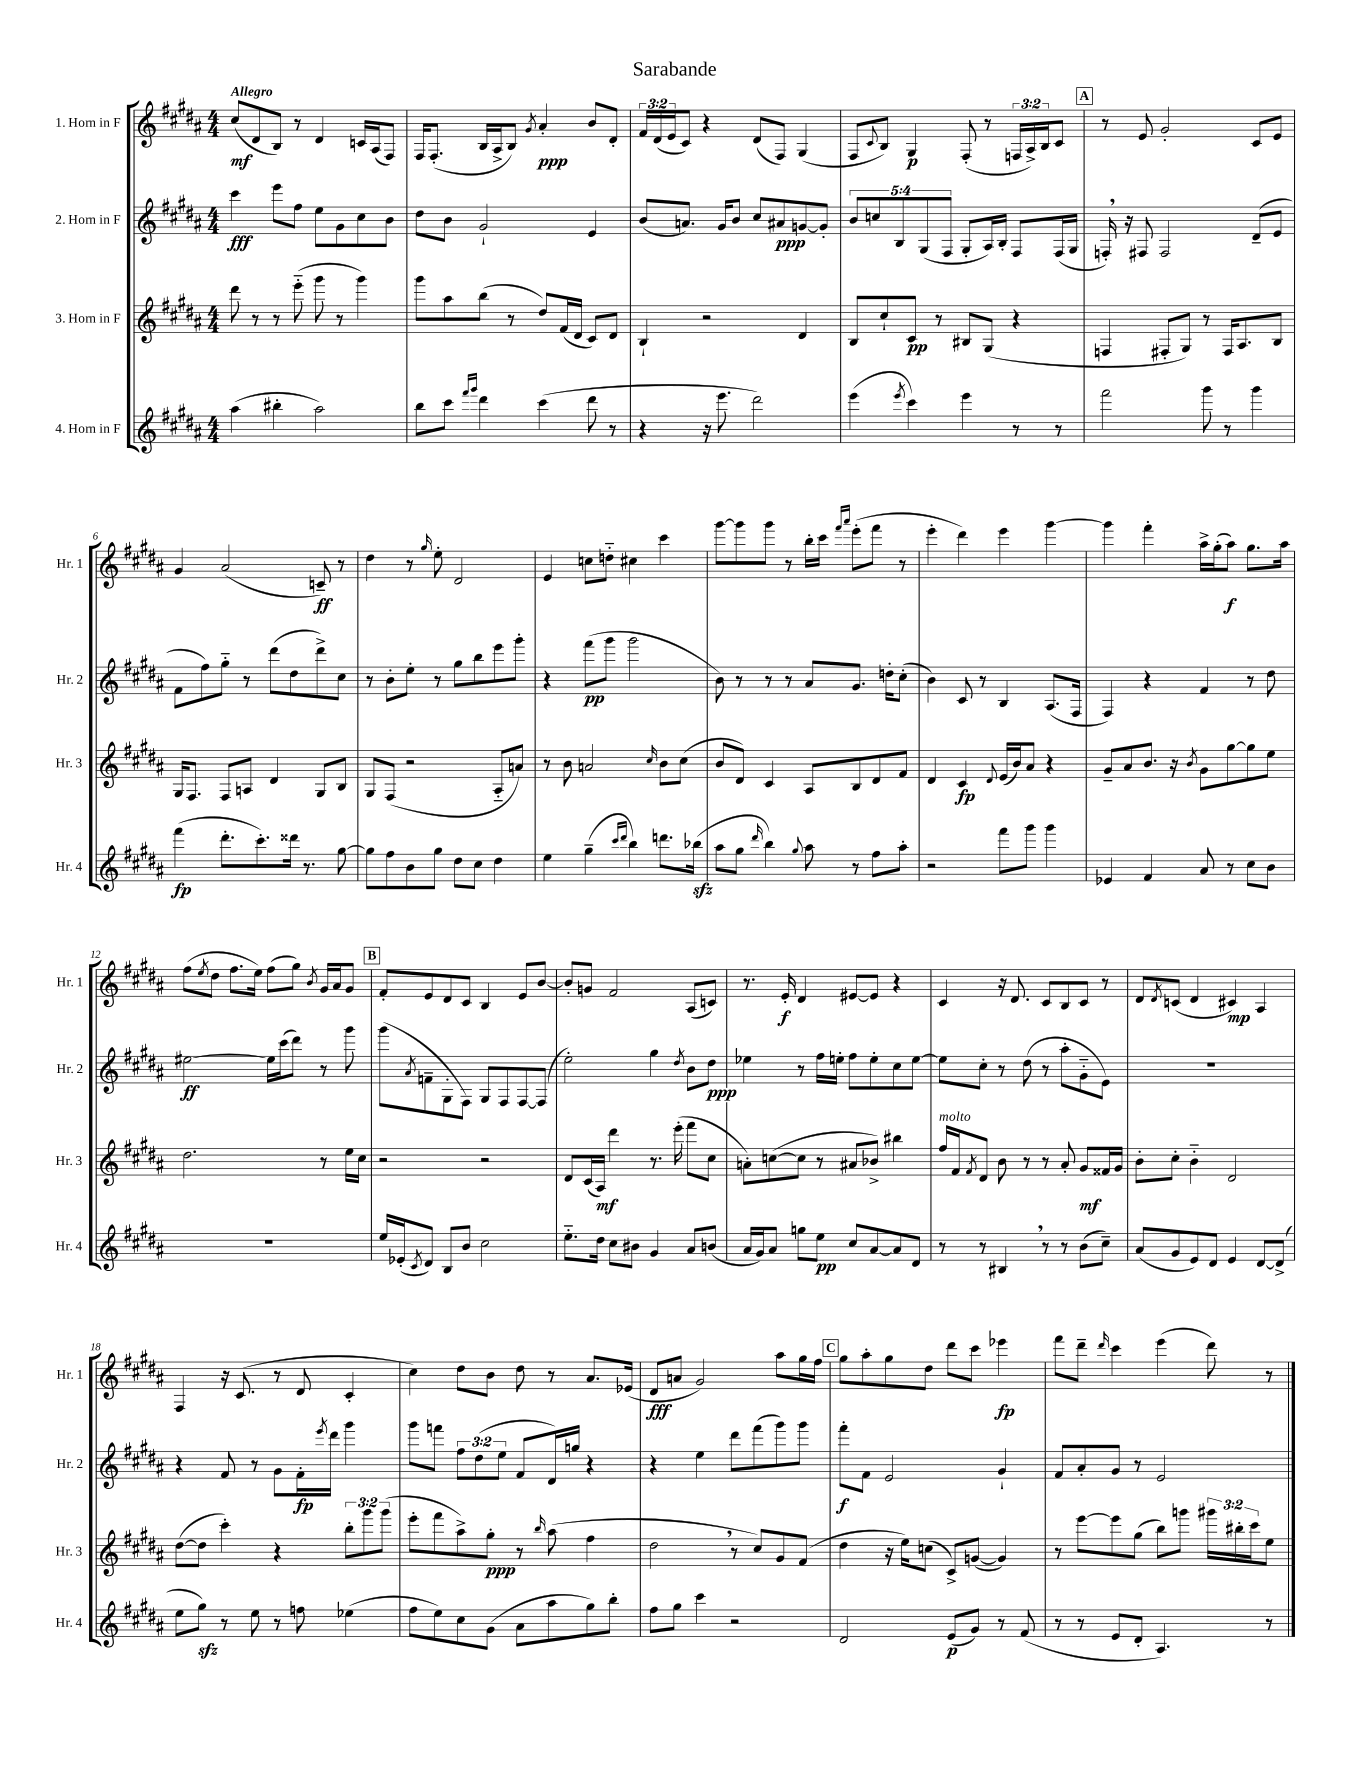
\header { title = "Sarabande" }
<<
\new StaffGroup <<
\new Staff = "s0" \with { instrumentName = "1. Horn in F" shortInstrumentName = "Hr. 1" } {
    \clef treble \key b \major \numericTimeSignature \time 4/4 \override Staff.TupletNumber.text = #tuplet-number::calc-fraction-text \tempo "Allegro"
    cis''8\mf( dis'8 b8) r8 dis'4 c'16 ais16( fis8) |
    fis16 fis8.-.( b16 ais16-> b8) \acciaccatura { gis'8 } ais'4-.\ppp b'8 dis'8-. |
    \tuplet 3/2 { fis'16 dis'16( e'16 } cis'8) r4 dis'8( fis8) gis4( |
    fis8 \appoggiatura { cis'8 } b8) gis4\p fis8-.( r8 \tuplet 3/2 { f16 ais16->) b16 } cis'8 |
    \mark \markup { \box "A" } r8 e'8 gis'2-. cis'8 e'8 |
    gis'4 ais'2( c'8--\ff) r8 |
    dis''4 r8 \grace { gis''16 } e''8-. dis'2 |
    e'4 c''8 d''8-_ cis''4 cis'''4 |
    gis'''8~ gis'''8 gis'''8 r8 b''16-. cis'''16 \grace { fis'''16 ais'''16 } e'''8-.( fis'''8 r8 |
    e'''4-. dis'''4) e'''4 gis'''4~ |
    gis'''4 fis'''4-. ais''16-> gis''16-.( ais''8\f) gis''8. ais''16 |
    fis''8( \acciaccatura { e''8 } dis''8 fis''8. e''16) fis''8( gis''8) \acciaccatura { b'8 } gis'16 ais'16 gis'8 |
    \mark \markup { \box "B" } fis'8-. e'8 dis'8 cis'8 b4 e'8 b'8~ |
    b'8-. g'8 fis'2 ais8( c'8) |
    r8. e'16-.\f dis'4 eis'8~ eis'8 r4 |
    cis'4 r16 dis'8. cis'8 b8 cis'8 r8 |
    dis'8 \acciaccatura { dis'8 } c'8( dis'4 cis'4\mp) ais4 |
    fis4 r16 cis'8.( r8 dis'8 cis'4-. |
    cis''4) dis''8 b'8 dis''8 r8 ais'8. ees'16( |
    dis'8\fff a'8 gis'2) ais''8 gis''16 fis''16 |
    \mark \markup { \box "C" } gis''8 ais''8-. gis''8 dis''8 dis'''8 cis'''8 ees'''4\fp |
    fis'''8 dis'''8-- \grace { dis'''16 } cis'''4 e'''4( dis'''8) r8 \bar "|." |
}
\new Staff = "s1" \with { instrumentName = "2. Horn in F" shortInstrumentName = "Hr. 2" } {
    \clef treble \key b \major \numericTimeSignature \time 4/4 \override Staff.TupletNumber.text = #tuplet-number::calc-fraction-text
    cis'''4\fff e'''8 fis''8 e''8 gis'8 cis''8 b'8 |
    dis''8 b'8 gis'2-! e'4 |
    b'8( a'8.) gis'16 b'8 cis''8 ais'8\ppp g'8~ g'8-. |
    \tuplet 5/4 { b'8 c''8 b8 gis8( fis8 } gis8-. ais16) b16-. fis8 fis16( gis16 |
    \mark \markup { \box "A" } f16-.) \breathe r16 fis8 fis2 dis'8--( e'8 |
    fis'8 fis''8) gis''8-_ r8 dis'''8( dis''8 dis'''8->) cis''8 |
    r8 b'8-. e''8-. r8 gis''8 b''8 e'''8 gis'''8-. |
    r4 fis'''8\pp( gis'''8 gis'''2 |
    b'8) r8 r8 r8 ais'8 gis'8. d''16-. cis''8-.( |
    b'4) cis'8 r8 b4 ais8.( fis16 |
    fis4) r4 fis'4 r8 dis''8 |
    eis''2~\ff eis''16 cis'''16( dis'''8) r8 gis'''8 |
    \mark \markup { \box "B" } gis'''8( \acciaccatura { ais'8 } f'8-- gis8-. fis8) gis8 fis8 fis8~ fis8( |
    e''2-.) gis''4 \acciaccatura { dis''8 } b'8 dis''8\ppp |
    ees''4 r8 fis''16 e''16-. fis''8 e''8-. cis''8 e''8~ |
    e''8 cis''8-. r8 dis''8( r8 ais''8-. gis'8-_ e'8) |
    R1 |
    r4 fis'8 r8 gis'8 fis'16-.\fp \acciaccatura { e'''8 } dis'''16 gis'''4 |
    gis'''8 f'''8 \tuplet 3/2 { fis''8 dis''8( e''8 } fis'8 dis'16) g''16 r4 |
    r4 e''4 dis'''8 fis'''8( gis'''8) gis'''8 |
    \mark \markup { \box "C" } fis'''8-.\f fis'8 e'2 gis'4-! |
    fis'8 ais'8-. gis'8 r8 e'2 \bar "|." |
}
\new Staff = "s2" \with { instrumentName = "3. Horn in F" shortInstrumentName = "Hr. 3" } {
    \clef treble \key b \major \numericTimeSignature \time 4/4 \override Staff.TupletNumber.text = #tuplet-number::calc-fraction-text
    dis'''8 r8 r8 e'''8-_( gis'''8 r8 gis'''4) |
    gis'''8 ais''8 b''8( r8 dis''8) fis'16( dis'16 cis'8) dis'8 |
    b4-! r2 dis'4 |
    b8 cis''8-! cis'8\pp r8 bis8 gis8( r4 |
    \mark \markup { \box "A" } f4 fis8-. gis8) r8 fis16 ais8. b8 |
    gis16 fis8. fis8 a8 dis'4 gis8 b8 |
    gis8 fis8( r2 ais8-_ a'8) |
    r8 b'8 a'2 \grace { cis''16 } b'8 cis''8( |
    b'8 dis'8) cis'4 ais8 b8 dis'8 fis'8 |
    dis'4 cis'4\fp \appoggiatura { dis'8 } e'16( b'16) ais'8 r4 |
    gis'8-- ais'8 b'8. r16 \acciaccatura { b'8 } gis'8 gis''8~ gis''8 e''8 |
    dis''2. r8 e''16 cis''16 |
    \mark \markup { \box "B" } r2 r2 |
    dis'8 cis'16( ais16\mf) dis'''4 r8. e'''16-.( fis'''8 cis''8 |
    a'8-.) c''8~( c''8 r8 ais'8 bes'8->) bis''4 |
    fis''16^\markup { \italic "molto" } fis'16 \acciaccatura { fis'8 } dis'8 b'8 r8 r8 ais'8-. gis'8\mf fisis'16 gis'16 |
    b'8-. cis''8-. b'4-_ dis'2 |
    dis''8~( dis''8 cis'''4-.) r4 \tuplet 3/2 { b''8-. gis'''8 gis'''8( } |
    e'''8-. fis'''8 ais''8->) gis''8-.\ppp r8 \grace { b''16 } ais''8( fis''4 |
    dis''2 \breathe r8 cis''8) gis'8 fis'8( |
    \mark \markup { \box "C" } dis''4 r16 e''16) c''8( cis'8->) g'8~( g'4) |
    r8 e'''8~ e'''8 gis''8( b''8) g'''8 \tuplet 3/2 { gis'''16 bis''16-. cis'''16 } e''8 \bar "|." |
}
\new Staff = "s3" \with { instrumentName = "4. Horn in F" shortInstrumentName = "Hr. 4" } {
    \clef treble \key b \major \numericTimeSignature \time 4/4
    ais''4( bis''4-. ais''2) |
    b''8 cis'''8 \grace { fis'''16 gis'''16 } dis'''4 cis'''4( dis'''8 r8 |
    r4 r16 e'''8. dis'''2) |
    e'''4( \acciaccatura { e'''8 } cis'''4) e'''4 r8 r8 |
    \mark \markup { \box "A" } fis'''2 gis'''8 r8 gis'''4 |
    fis'''4\fp( dis'''8.-. cis'''8.-.) disis'''16 r8. gis''8~ |
    gis''8 fis''8 b'8 gis''8 dis''8 cis''8 dis''4 |
    e''4 gis''4--( \grace { cis'''16 dis'''16 } b''4) d'''8. bes''16\sfz( |
    ais''8 gis''8 \grace { dis'''16 } b''4) \appoggiatura { gis''8 } ais''8 r8 fis''8 ais''8-. |
    r2 fis'''8 gis'''8 gis'''4 |
    ees'4 fis'4 ais'8 r8 cis''8 b'8 |
    R1 |
    \mark \markup { \box "B" } e''16 ees'16-.( \acciaccatura { cis'8 } dis'8) b8 b'8 cis''2 |
    e''8.-_ dis''16 cis''8 bis'8 gis'4 ais'8 b'8( |
    ais'16 gis'16) ais'8 g''8 e''8\pp cis''8 ais'8~ ais'8 dis'8 |
    r8 r8 bis4 \breathe r8 r8 b'8( cis''8--) |
    ais'8( gis'8 e'8) dis'8 e'4 dis'8~ dis'8->( |
    e''8 gis''8\sfz) r8 e''8 r8 f''8 ees''4( |
    fis''8 e''8) cis''8 gis'8( ais'8 ais''8 gis''8) b''8-. |
    fis''8 gis''8 cis'''4 r2 |
    \mark \markup { \box "C" } dis'2 e'8\p( gis'8) r8 fis'8( |
    r8 r8 e'8 dis'8-. ais4.) r8 \bar "|." |
}
>>
>>
